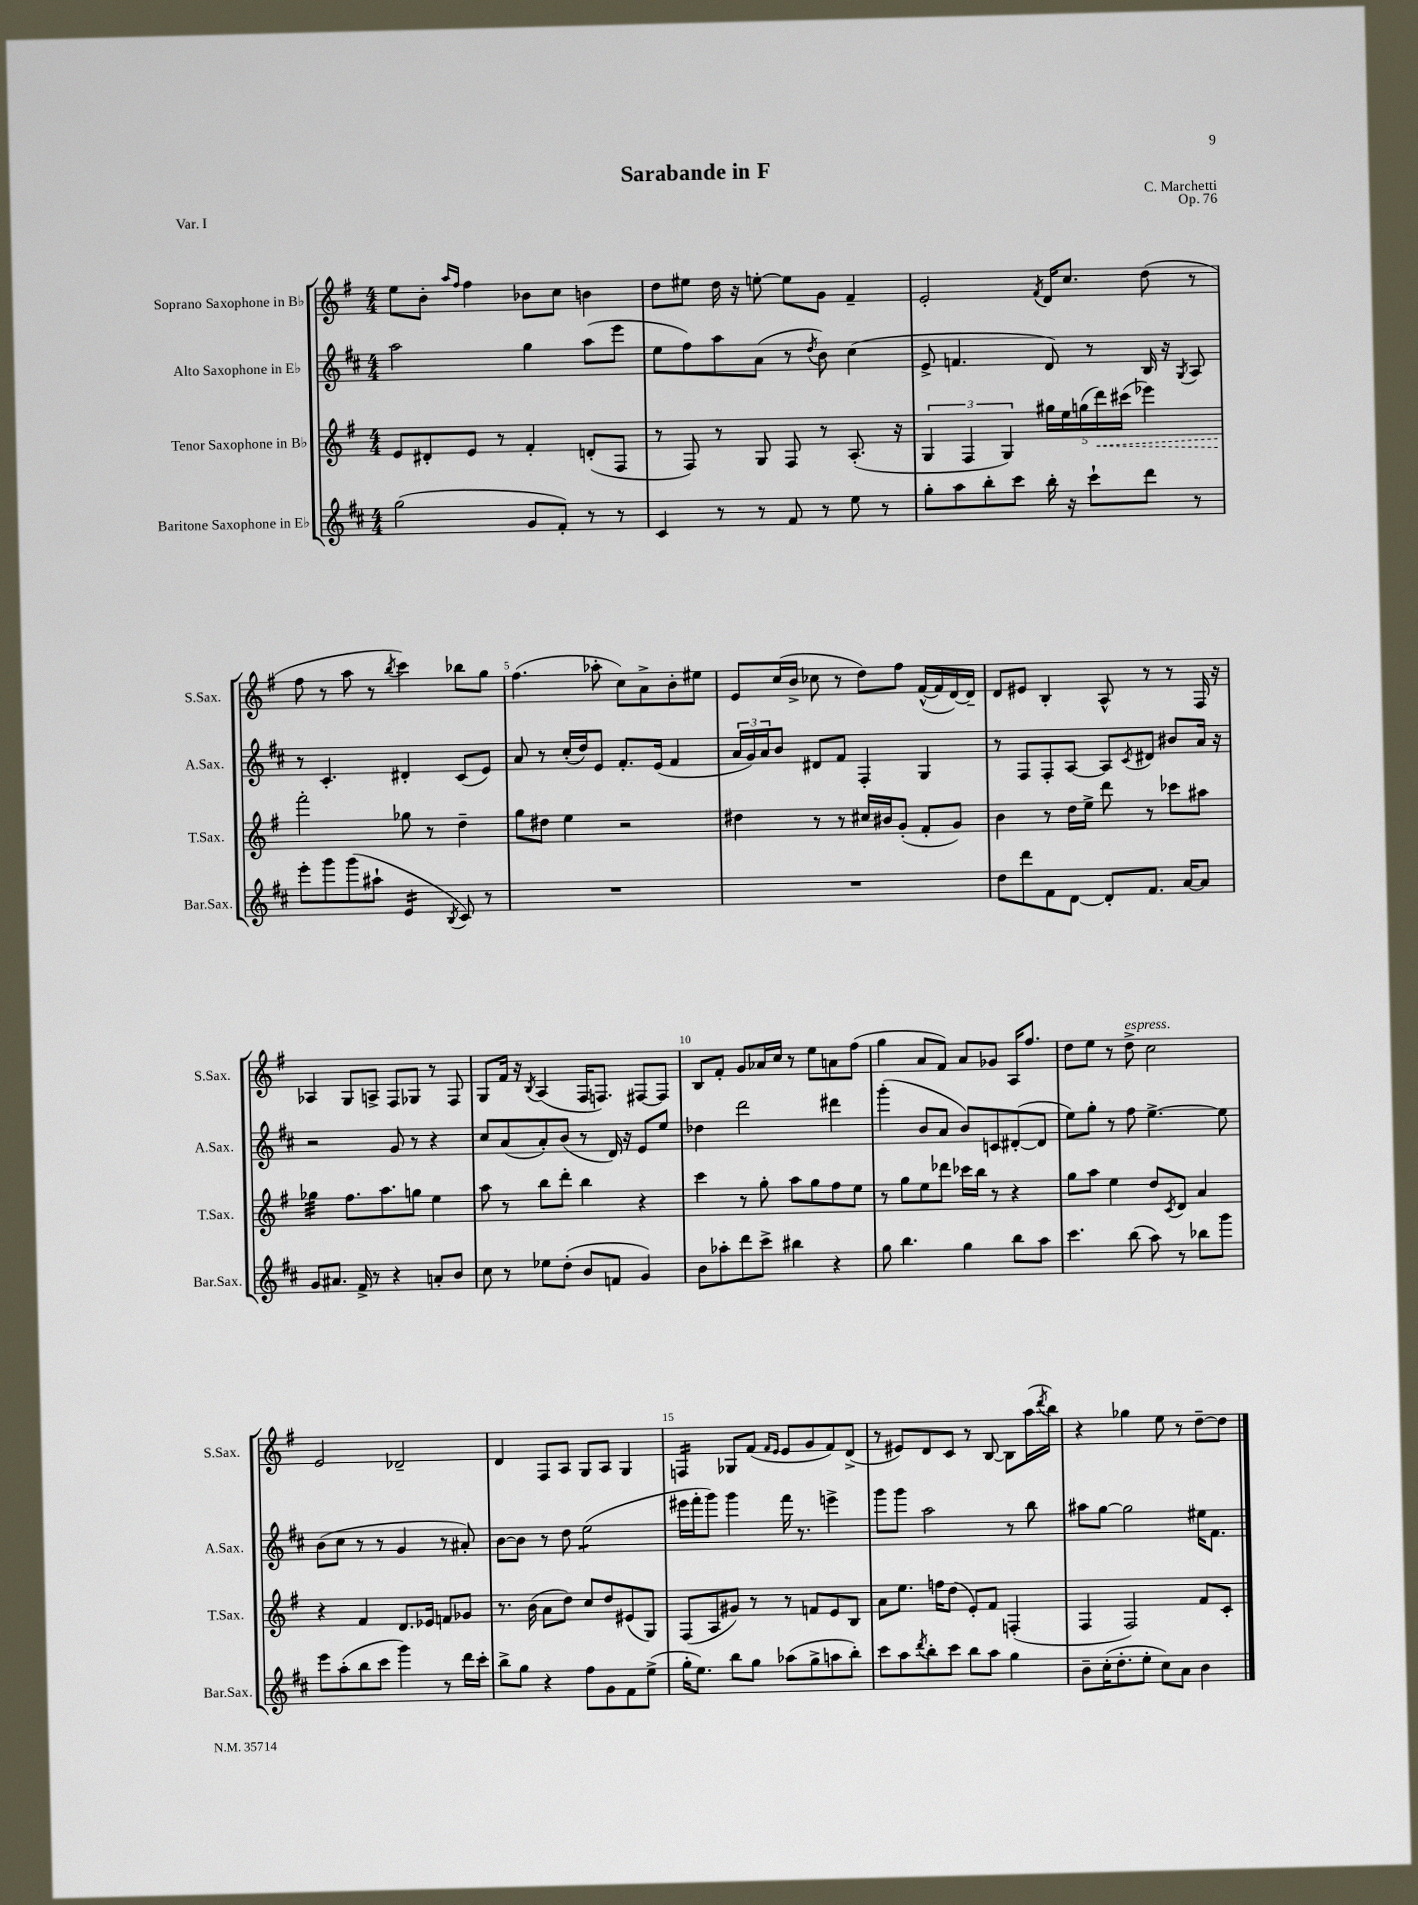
\header { title = "Sarabande in F" composer = "C. Marchetti" opus = "Op. 76" piece = "Var. I" }
<<
\new StaffGroup <<
\new Staff = "s0" \with { instrumentName = "Soprano Saxophone in Bb" shortInstrumentName = "S.Sax." } {
    \clef treble \key g \major \numericTimeSignature \time 4/4
    e''8 b'8-. \grace { a''16 fis''16 } fis''4 bes'8 c''8 b'4 |
    d''8 eis''8 d''16 r16 e''8~-. e''8 g'8 fis'4-- |
    e'2-. \acciaccatura { fis'8 } d'16 c''8. d''8( r8 |
    fis''8 r8 a''8 r8 \acciaccatura { b''8 } c'''4) bes''8 g''8 |
    fis''4.( aes''8-. c''8) a'8-> b'8-. eis''8 |
    e'8 c''16( b'16-> ces''8 r8 d''8) fis''8 fis'16~-^( fis'16 d'16~) d'16-- |
    d'8 eis'8 b4-. a8-^ r8 r8 fis16 r16 |
    aes4 g8 a8-> fis8 ges8 r8 fis8 |
    g8 fis'16 r16 \acciaccatura { b8 } a4( fis16 f8.) fis8~ fis8 |
    b8 fis'8-. g'8 aes'16 c''16 r8 e''8 a'8 fis''8( |
    g''4 a'8 fis'8) a'8 ges'8 a16 fis''8. |
    d''8 e''8 r8 d''8->^\markup { \italic "espress." } c''2 |
    e'2 des'2-- |
    d'4 fis8 a8 g8 a8 g4 |
    f4:16 ges8 fis'8( \grace { fis'16 e'16 } e'8 g'8 fis'8) d'8->( |
    r8 eis'8) d'8 c'8 r8 b8~ b8 a''16( \acciaccatura { d'''8 } b''16) |
    r4 ges''4 e''8 r8 d''8~-- d''8 \bar "|." |
}
\new Staff = "s1" \with { instrumentName = "Alto Saxophone in Eb" shortInstrumentName = "A.Sax." } {
    \clef treble \key d \major \numericTimeSignature \time 4/4
    a''2 g''4 a''8( e'''8 |
    e''8 fis''8) a''8 a'8( r8 \acciaccatura { d''8 } b'8) cis''4( |
    e'8-> f'4. d'8) r8 b16 r16 \acciaccatura { g8 } a8 |
    r8 cis'4.-. dis'4-. cis'8( e'8) |
    a'8 r8 cis''16-.( d''16) e'8 fis'8.-. e'16( fis'4 |
    \tuplet 3/2 { a'16 g'16) a'16 } b'8 dis'8 fis'8 fis4-. g4 |
    r8 fis8 fis8-. a8~ a8 \acciaccatura { cis'8 } dis'8 bis'8 a'16 r16 |
    r2 g'8 r8 r4 |
    cis''8 a'8( a'8-.) b'8( r8 d'16) r16 e'8 e''8 |
    des''4 d'''2 dis'''4 |
    g'''4-.( b'8 a'8 b'8) c'8 dis'8~-.( dis'8 |
    e''8) g''8-. r8 fis''8 e''4.~-> e''8 |
    b'8( cis''8 r8 r8 g'4 r8 ais'8-.) |
    b'8~ b'8 r8 d''8 e''2:8( |
    eis'''16 fis'''16-. g'''8) g'''4 fis'''16 r8. e'''4-> |
    g'''8 g'''8 a''2 r8 b''8 |
    ais''8 g''8~ g''2 eis''16 fis'8. \bar "|." |
}
\new Staff = "s2" \with { instrumentName = "Tenor Saxophone in Bb" shortInstrumentName = "T.Sax." } {
    \clef treble \key g \major \numericTimeSignature \time 4/4
    e'8 dis'8-. e'8 r8 fis'4-. d'8-.( fis8 |
    r8 fis8) r8 g8 fis8 r8 a8.-.( r16 |
    \tuplet 3/2 { g4 fis4 g4) } \tuplet 5/4 { gis''16 e''16 g''16( \once \override Hairpin.style = #'dashed-line d'''16\<) cis'''16( } ees'''4) |
    fis'''2-.\! ges''8 r8 d''4-- |
    g''8 dis''8 e''4 r2 |
    dis''4 r8 r8 cis''16 bis'16 g'8-.( fis'8-. g'8) |
    b'4 r8 d''16 e''16-> d'''8 r8 ces'''8 ais''8 |
    ges''4:32 fis''8. a''8. g''8 e''4 |
    a''8 r8 b''8 d'''8-. b''4 r4 |
    c'''4 r8 g''8-. a''8 g''8 fis''8 e''8 |
    r8 g''8 e''8 des'''8 ces'''16 b''16 r8 r4 |
    g''8 a''8 e''4 d''8 \acciaccatura { c'8 } d'8 a'4 |
    r4 fis'4 d'8. ees'16 f'8 ges'8 |
    r8. b'16( a'8 d''8) c''8 d''8 eis'8( g8) |
    fis8( a8 gis'8) r8 r8 f'8 e'8 b8 |
    a'8 e''8. f''16 d''8( e'8-.) fis'8 f4-.( |
    fis4 fis2) fis'8 c'8-. \bar "|." |
}
\new Staff = "s3" \with { instrumentName = "Baritone Saxophone in Eb" shortInstrumentName = "Bar.Sax." } {
    \clef treble \key d \major \numericTimeSignature \time 4/4
    g''2( g'8 fis'8-.) r8 r8 |
    cis'4 r8 r8 fis'8 r8 e''8 r8 |
    g''8-. a''8 b''8-. cis'''8 b''16-. r16 cis'''8-! d'''8 r8 |
    e'''8-. g'''8 g'''8( ais''8-! e'4:16 \acciaccatura { b8 } cis'8) r8 |
    R1 |
    R1 |
    d''8 d'''8 fis'8 d'8~ d'8-. fis'8. a'16~ a'8 |
    g'8 ais'8. fis'16-> r8 r4 a'8-. b'8 |
    cis''8 r8 ees''8 d''8-.( b'8 f'8 g'4) |
    b'8 aes''8-. d'''8 cis'''8-> bis''4 r4 |
    g''8 b''4. g''4 b''8 a''8 |
    cis'''4. b''8( a''8) r8 bes''8 g'''8 |
    e'''8 a''8-.( b''8 cis'''8 g'''4) r8 d'''16 cis'''16-. |
    b''8-> g''8 r4 fis''8 g'8 fis'8 e''8->( |
    g''16-. e''8.) b''8 g''8 aes''8( g''8-> a''8 b''8-.) |
    cis'''8 a''8 \acciaccatura { d'''8 } b''8-. cis'''8 b''8 a''8 g''4 |
    b'8-- cis''16-.( d''8.-. e''8-. cis''8) a'8 b'4 \bar "|." |
}
>>
>>
\layout { \context { \Score \override BarNumber.break-visibility = ##(#f #t #t) barNumberVisibility = #(every-nth-bar-number-visible 5) } }
